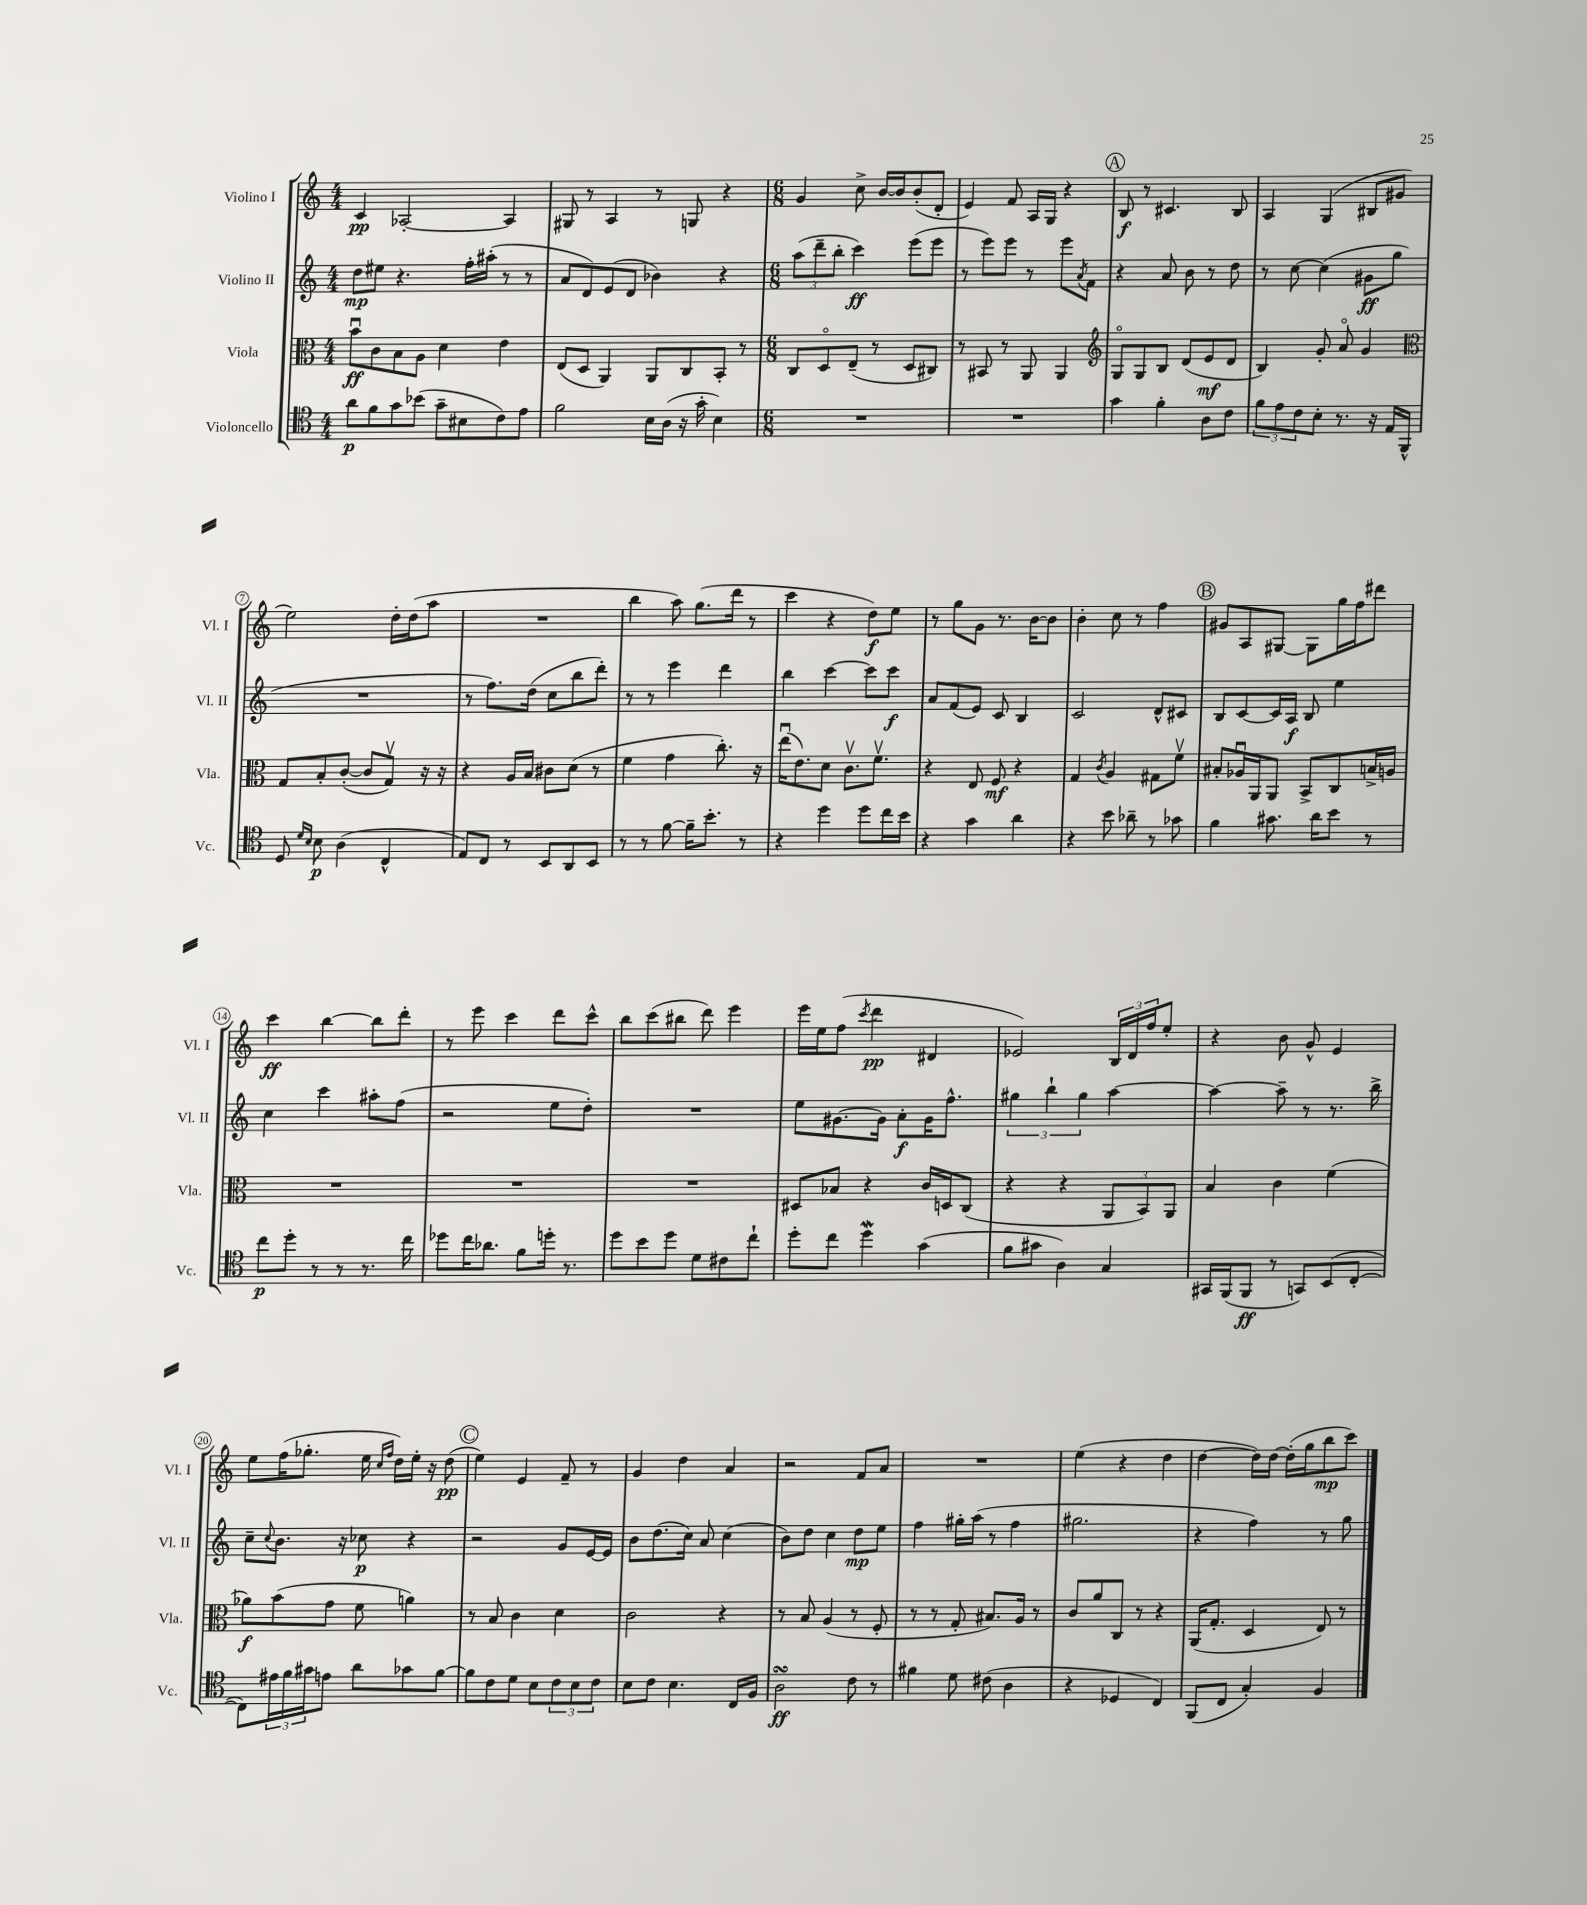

**kern	**kern	**kern	**kern
*staff4	*staff3	*staff2	*staff1
*clefC4	*clefC3	*clefG2	*clefG2
*k[]	*k[]	*k[]	*k[]
*M4/4	*M4/4	*M4/4	*M4/4
8a	8bu	8dd	4c
8f	8c	8ee#	.
8g	8B	4.r	[2A-'
(8b-	8A	.	.
8g~	4d	.	.
8B#	.	16ff'	.
.	.	(16aa#'	.
8c)	4e	8r	4A-]
8e	.	8r	.
=	=	=	=
2f	(8E	8a	8G#
.	8D	8d)	8r
.	4AA)	(8e	4A
.	.	8d	.
16B	8AA	4b-)	8r
(16A	.	.	.
16r	8C	.	8G
16g'	.	.	.
4B)	8BB'	4r	4r
.	8r	.	.
=	=	=	=
*M6/8	*M6/8	*M6/8	*M6/8
2.r	8C	(12aa	4g
.	.	12ddd~	.
.	8Do	.	.
.	.	12bb'	.
.	(8E~	4ccc)	8cc^
.	8r	.	[16b
.	.	.	16b]
.	8D	(8eee	(8b'
.	8C#)	8eee	8d'
=	=	=	=
2.r	8r	8r	4e)
.	8BB#	8eee)	.
.	8r	8eee	8f
.	8AA	8r	16A
.	.	.	16G
.	4AA	8eee	4r
.	.	8qa	.
.	.	8f	.
=	=	=	=
*	*clefG2	*	*
4g	8Go	4r	8B
.	8G	.	8r
4f'	8B	8a	4.c#
.	(8d	8b	.
8A	8e	8r	.
8c	8d	8dd	8B
=	=	=	=
12f	4B)	8r	4A
12e	.	.	.
.	.	[8cc	.
12c	.	.	.
8B'	8g'	(4cc]	(4G
8.r	8ao	.	.
.	4g	8g#	8B#
16r	.	.	.
16E	.	8gg	8g#
16FF^^	.	.	.
=	=	=	=
*	*clefC3	*	*
8D	8G	2.r	2ee)
16qqd	.	.	.
16qqB	.	.	.
8B	8B'	.	.
(4A	([8c'	.	.
.	8c]	.	.
4C^^	8Gv)	.	16dd'
.	.	.	(16dd
.	16r	.	8aa
.	16r	.	.
=	=	=	=
8E)	4r	8r	2.r
8C	.	8.ff)	.
8r	16A	.	.
.	16B	(16dd	.
8BB	8c#	8cc	.
8AA	(8d	8bb	.
8BB	8r	8ddd')	.
=	=	=	=
8r	4f	8r	4bb
8r	.	8r	.
[8f	4g	4eee	8aa)
16f~]	.	.	(8.gg
8.b'	.	.	.
.	8.cc')	4ddd	.
.	.	.	16ddd
8r	.	.	8r
.	16r	.	.
=	=	=	=
4r	(16eeu	4bb	4ccc
.	8.e)	.	.
4dd	8d	[4ccc	4r
.	8.cv	.	.
8dd	.	8ccc]	8dd)
.	8.fv	.	.
16cc	.	8ccc	8ee
16b	.	.	.
=	=	=	=
4r	4r	8a	8r
.	.	(8f	8gg
4g	8E	8e)	8g
.	8F	8c	8.r
4a	4r	4B	.
.	.	.	[16b
.	.	.	8b]
=	=	=	=
4r	4G	2c	4b'
.	8qc	.	.
8b	4A	.	8cc
8a-~	.	.	8r
8r	8G#	8d^^	4ff
8g-	8fv	8c#	.
=	=	=	=
4f	8B#'	8B	8g#
.	16A-u	[8c	8A
.	16AA	.	.
8.g#	8AA	16c]	[8G#
.	.	16A	.
.	8BB^	8B	8G#]
16a	.	.	.
8b	8C	4ee	16gg
.	.	.	16ff
8r	16B^	.	8ddd#
.	16A	.	.
=	=	=	=
8cc	2.r	4cc	4ccc
8dd'	.	.	.
8r	.	4ccc	[4bb
8r	.	.	.
8.r	.	8aa#'	8bb]
.	.	(8ff	8ddd'
16cc	.	.	.
=	=	=	=
8dd-	2.r	2r	8r
16cc	.	.	8eee
8.a-	.	.	.
.	.	.	4ccc
8f	.	.	.
16dd'	.	8ee	8ddd
8.r	.	.	.
.	.	8dd')	8ccc^^
=	=	=	=
8dd	2.r	2.r	8bb
8b	.	.	(8ccc
8dd	.	.	8bb#
8d	.	.	8ddd)
8c#	.	.	4eee
8cc`	.	.	.
=	=	=	=
8dd'	8D#	8ee	16eee
.	.	.	16ee
8cc	8B-	[8.g#	(8ff
.	.	.	8qccc
4dd	4r	.	4ddd
.	.	16g#]	.
.	.	8a'	.
(4g	16c	16g#	4d#
.	16D	8.ff^^	.
.	(8C	.	.
=	=	=	=
8f	4r	6gg#	2e-)
8g#	.	.	.
.	.	6bb`	.
4A)	4r	.	.
.	.	6gg#	.
4G	12AA	[4aa	24B
.	.	.	24d
.	12BB)	.	24ff
.	.	.	8ee'
.	12AA	.	.
=	=	=	=
16GG#	4B	4aa_	4r
(16FF	.	.	.
8FF	.	.	.
8r	4c	8aa~]	8b
8GG)	.	8r	8g^^
(8BB	(4f	8.r	4e
[8C'	.	.	.
.	.	16bb^	.
=	=	=	=
8C])	8a-)	8cc~	8ee
.	.	8qqcc	.
24e#	(8b	8.b	(16ff
24f	.	.	.
.	.	.	8.gg-'
24g#	.	.	.
8e	8g	.	.
.	.	16r	.
8a	8f	8cc-	16ee
.	.	.	16qqcc
.	.	.	16qqff
.	.	.	16dd)
8g-	4a)	4r	16ee'
.	.	.	16r
[8f	.	.	(8dd
=	=	=	=
8f]	8r	2r	4ee)
8c	8B	.	.
8d	4c	.	4e
8B	.	.	.
12c	4d	8g	8f~
12B	.	.	.
.	.	[16e	8r
12c	.	.	.
.	.	16e]	.
=	=	=	=
8B	2c	8b	4g
8c	.	(8.dd	.
4.B	.	.	4dd
.	.	16cc)	.
.	.	8a	.
.	4r	(4cc	4a
16C	.	.	.
16F	.	.	.
=	=	=	=
2A	8r	8b)	2r
.	8B	8dd	.
.	(4A	4cc	.
8c	8r	8dd	8f
8r	8F'	8ee	8a
=	=	=	=
4f#	8r	4ff	2.r
.	8r	.	.
8d	8G'	16gg#'	.
.	.	(16aa	.
(8c#	8.B#)	8r	.
4A	.	4ff	.
.	16A	.	.
.	8r	.	.
=	=	=	=
4r	8c	2.gg#	(4ee
.	8a	.	.
4D-	8C	.	4r
.	8r	.	.
4C)	4r	.	4dd
=	=	=	=
(8FF	(16AA	4r	[4dd
.	8.G'	.	.
8C	.	.	.
4G')	4D	4ff)	16dd])
.	.	.	[16dd
.	.	.	(16dd']
.	.	.	16gg
4F	8E)	8r	8bb
.	8r	8gg	8ccc)
==	==	==	==
*-	*-	*-	*-
